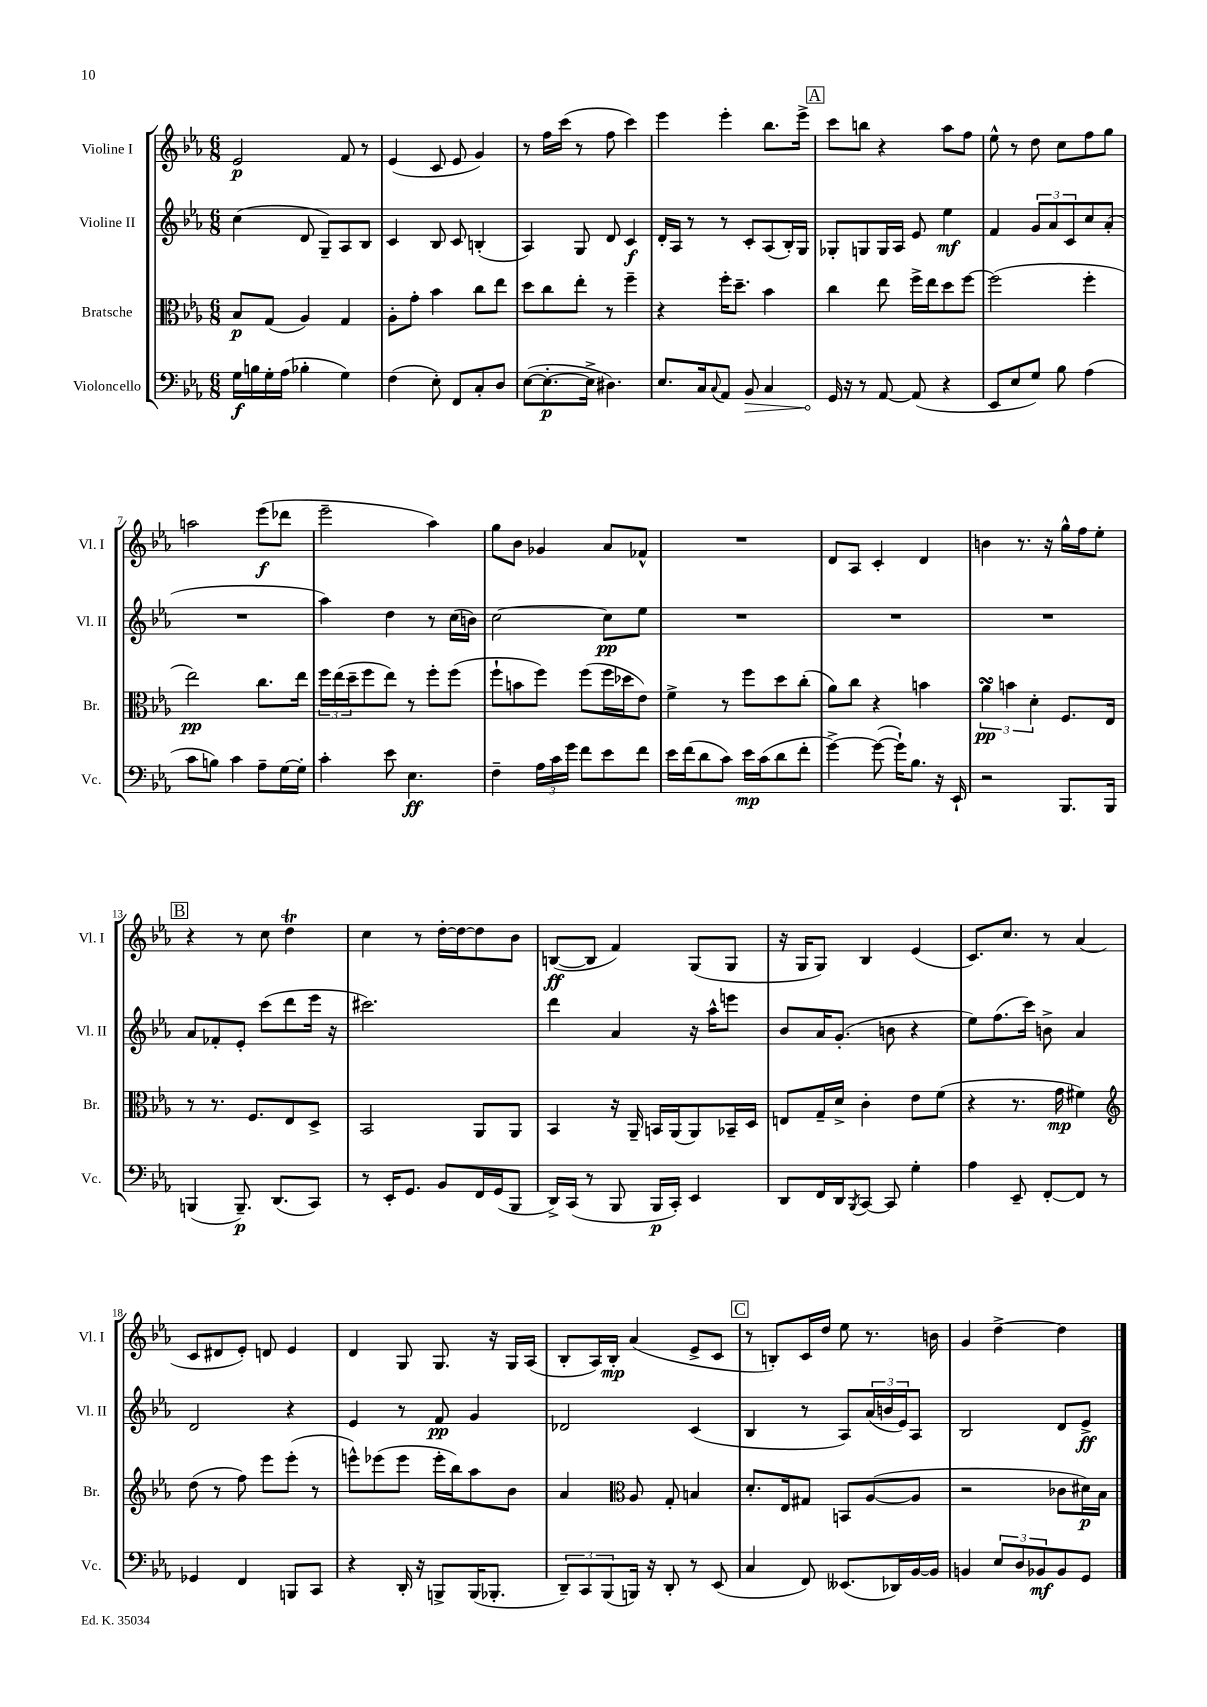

**kern	**kern	**kern	**kern
*staff4	*staff3	*staff2	*staff1
*clefF4	*clefC3	*clefG2	*clefG2
*k[b-e-a-]	*k[b-e-a-]	*k[b-e-a-]	*k[b-e-a-]
*M6/8	*M6/8	*M6/8	*M6/8
16G	8B-	(4cc	2e-
16B	.	.	.
16G'	(8G	.	.
(16A-	.	.	.
4B-'	4A-)	8d	.
.	.	8G~)	.
4G)	4G	8A-	8f
.	.	8B-	8r
=	=	=	=
(4F	8A-'	4c	(4e-
.	8g'	.	.
8E-')	4b-	8B-	8c
8FF	.	8c	8e-
8C'	8cc	(4B'	4g)
8D	8ee-	.	.
=	=	=	=
([8E-	8dd	4A-)	8r
8.E-'_	8cc	.	16ff
.	.	.	(16ccc
.	8ee-'	8G	8r
16E-^]	.	.	.
4.D#)	8r	8d	8ff
.	4ff~	4c	4ccc)
=	=	=	=
8.E-	4r	16d'	4eee-
.	.	16A-	.
.	.	8r	.
16C	.	.	.
8qqC	.	.	.
8AA-	16ff'	8r	4eee-'
.	8.dd~	.	.
8BB-	.	8c'	.
4C	4b-	(8A-	8.bb-
.	.	16B-')	.
.	.	16G	16eee-^
=	=	=	=
16GG	4cc	8G-'	8ccc
16r	.	.	.
8r	.	8G	8bb
[8AA-	8ee-	16G	4r
.	.	16A-	.
(8AA-]	16ff^	8e-	.
.	16ee-	.	.
4r	8dd	4ee-	8aa-
.	[8ff	.	8ff
=	=	=	=
8EE-	(2ff]	4f	8ee-^^
8E-	.	.	8r
8G)	.	12g	8dd
.	.	12a-	.
8B-	.	.	8cc
.	.	12c	.
(4A-	4ff'	8cc	8ff
.	.	(8a-'	8gg
=	=	=	=
8c	2ee-)	2.r	2aa
8B)	.	.	.
4c	.	.	.
8A-~	8.cc	.	(8eee-
[16G	.	.	8ddd-
16G']	16ee-	.	.
=	=	=	=
4c'	24ff	4aa-)	2eee-~
.	(24ee-	.	.
.	24dd~	.	.
.	8ff	.	.
8e-	8ee-)	4dd	.
4.E-	8r	.	.
.	8ff'	8r	4aa-)
.	(8ff	(16cc	.
.	.	16b)	.
=	=	=	=
4F~	8ff`	[2cc	8gg
.	8b	.	8b-
24A-	8ff)	.	4g-
24c	.	.	.
24g	.	.	.
8f	(8ff	.	.
8e-	16ff	8cc]	8a-
.	16dd-	.	.
8f	8e-)	8ee-	8f-^^
=	=	=	=
16e-	4f^	2.r	2.r
(16f	.	.	.
8d	.	.	.
8c)	8r	.	.
16e-	8ff	.	.
(16c	.	.	.
8d	8dd	.	.
8f'	(8cc'	.	.
=	=	=	=
[4g^)	8a-)	2.r	8d
.	8cc	.	8A-
(8g_	4r	.	4c'
16g`])	.	.	.
8.B-	.	.	.
.	4b	.	4d
16r	.	.	.
16EE-`	.	.	.
=	=	=	=
2r	6a-	2.r	4b
.	6b	.	.
.	.	.	8.r
.	6d'	.	.
.	.	.	16r
8.BBB-	8.F	.	16gg^^
.	.	.	16ff
.	.	.	8ee-'
16BBB-	16E-	.	.
=	=	=	=
(4BBB	8r	8a-	4r
.	8.r	8f-'	.
8.BBB~)	.	8e-'	8r
.	8.F	.	.
.	.	(8ccc	8cc
(8.DD	.	.	.
.	8E-	8ddd	4dd
8CC)	8D^	16eee-	.
.	.	16r	.
=	=	=	=
8r	2BB-	2.ccc#)	4cc
16EE-'	.	.	.
8.GG	.	.	.
.	.	.	8r
8BB-	.	.	[16dd'
.	.	.	16dd_
16FF	8AA-	.	8dd]
(16GG	.	.	.
8BBB-	8AA-	.	8b-
=	=	=	=
16DD^)	4BB-	4ddd	([8B
(16CC	.	.	.
8r	.	.	8B]
8BBB-	16r	4a-	4f)
.	16AA-~	.	.
16BBB-	16BB	.	.
16CC')	(16AA-	.	.
4EE-	8AA-)	16r	(8G
.	.	16aa-^^	.
.	16BB-~	8eee	8G
.	16D	.	.
=	=	=	=
8DD	8E	8b-	16r
.	.	.	16G
16FF	16G~	16a-	8G)
16DD	16d^	(8.g'	.
8qBBB-	.	.	.
[8CC	4c'	.	4B-
8CC]	.	8b	.
4G'	8e-	4r	(4e-
.	(8f	.	.
=	=	=	=
4A-	4r	8ee-)	8.c)
.	.	(8.ff	.
.	.	.	8.cc
8EE-~	8.r	.	.
.	.	16ccc)	.
[8FF'	.	8b^	8r
.	16g	.	.
8FF]	4f#)	4a-	(4a-
8r	.	.	.
=	=	=	=
*	*clefG2	*	*
4GG-	(8dd	2d	8c
.	8r	.	8d#
4FF	8ff)	.	8e-')
.	8eee-	.	8d
8BBB	(8eee-'	4r	4e-
8CC	8r	.	.
=	=	=	=
4r	8eee^^)	4e-	4d
.	(8eee-	.	.
16DD'	8eee-	8r	8G
16r	.	.	.
8BBB^	16eee-'	8f	8.G
.	16bb-)	.	.
(16BBB	8aa-	4g	.
8.BBB-'	.	.	16r
.	8b-	.	16G
.	.	.	(16A-
=	=	=	=
12DD~)	4a-	2d-	8B-'
12CC	.	.	.
.	.	.	16A-)
(12BBB-	.	.	.
.	.	.	16B-'
*	*clefC3	*	*
16BBB)	8A-	.	(4a-
16r	.	.	.
8DD'	8G'	.	.
8r	4B	(4c	8e-^
(8EE-	.	.	8c
=	=	=	=
4C	8.d'	4B-	8r
.	.	.	8B')
.	16E-	.	.
8FF)	8G#	8r	16c
.	.	.	16dd
(8.EE--	8BB	8A-)	8ee-
.	([8A-	(24a-	8.r
.	.	24b	.
16DD-)	.	.	.
.	.	24e-)	.
[16BB-	8A-]	8A-	.
16BB-]	.	.	16b
=	=	=	=
4BB	2r	2B-	4g
12E-	.	.	[4dd^
12D	.	.	.
12BB-	.	.	.
8BB-	8c-	8d	4dd]
8GG	16d#)	8e-^	.
.	16B-	.	.
==	==	==	==
*-	*-	*-	*-
